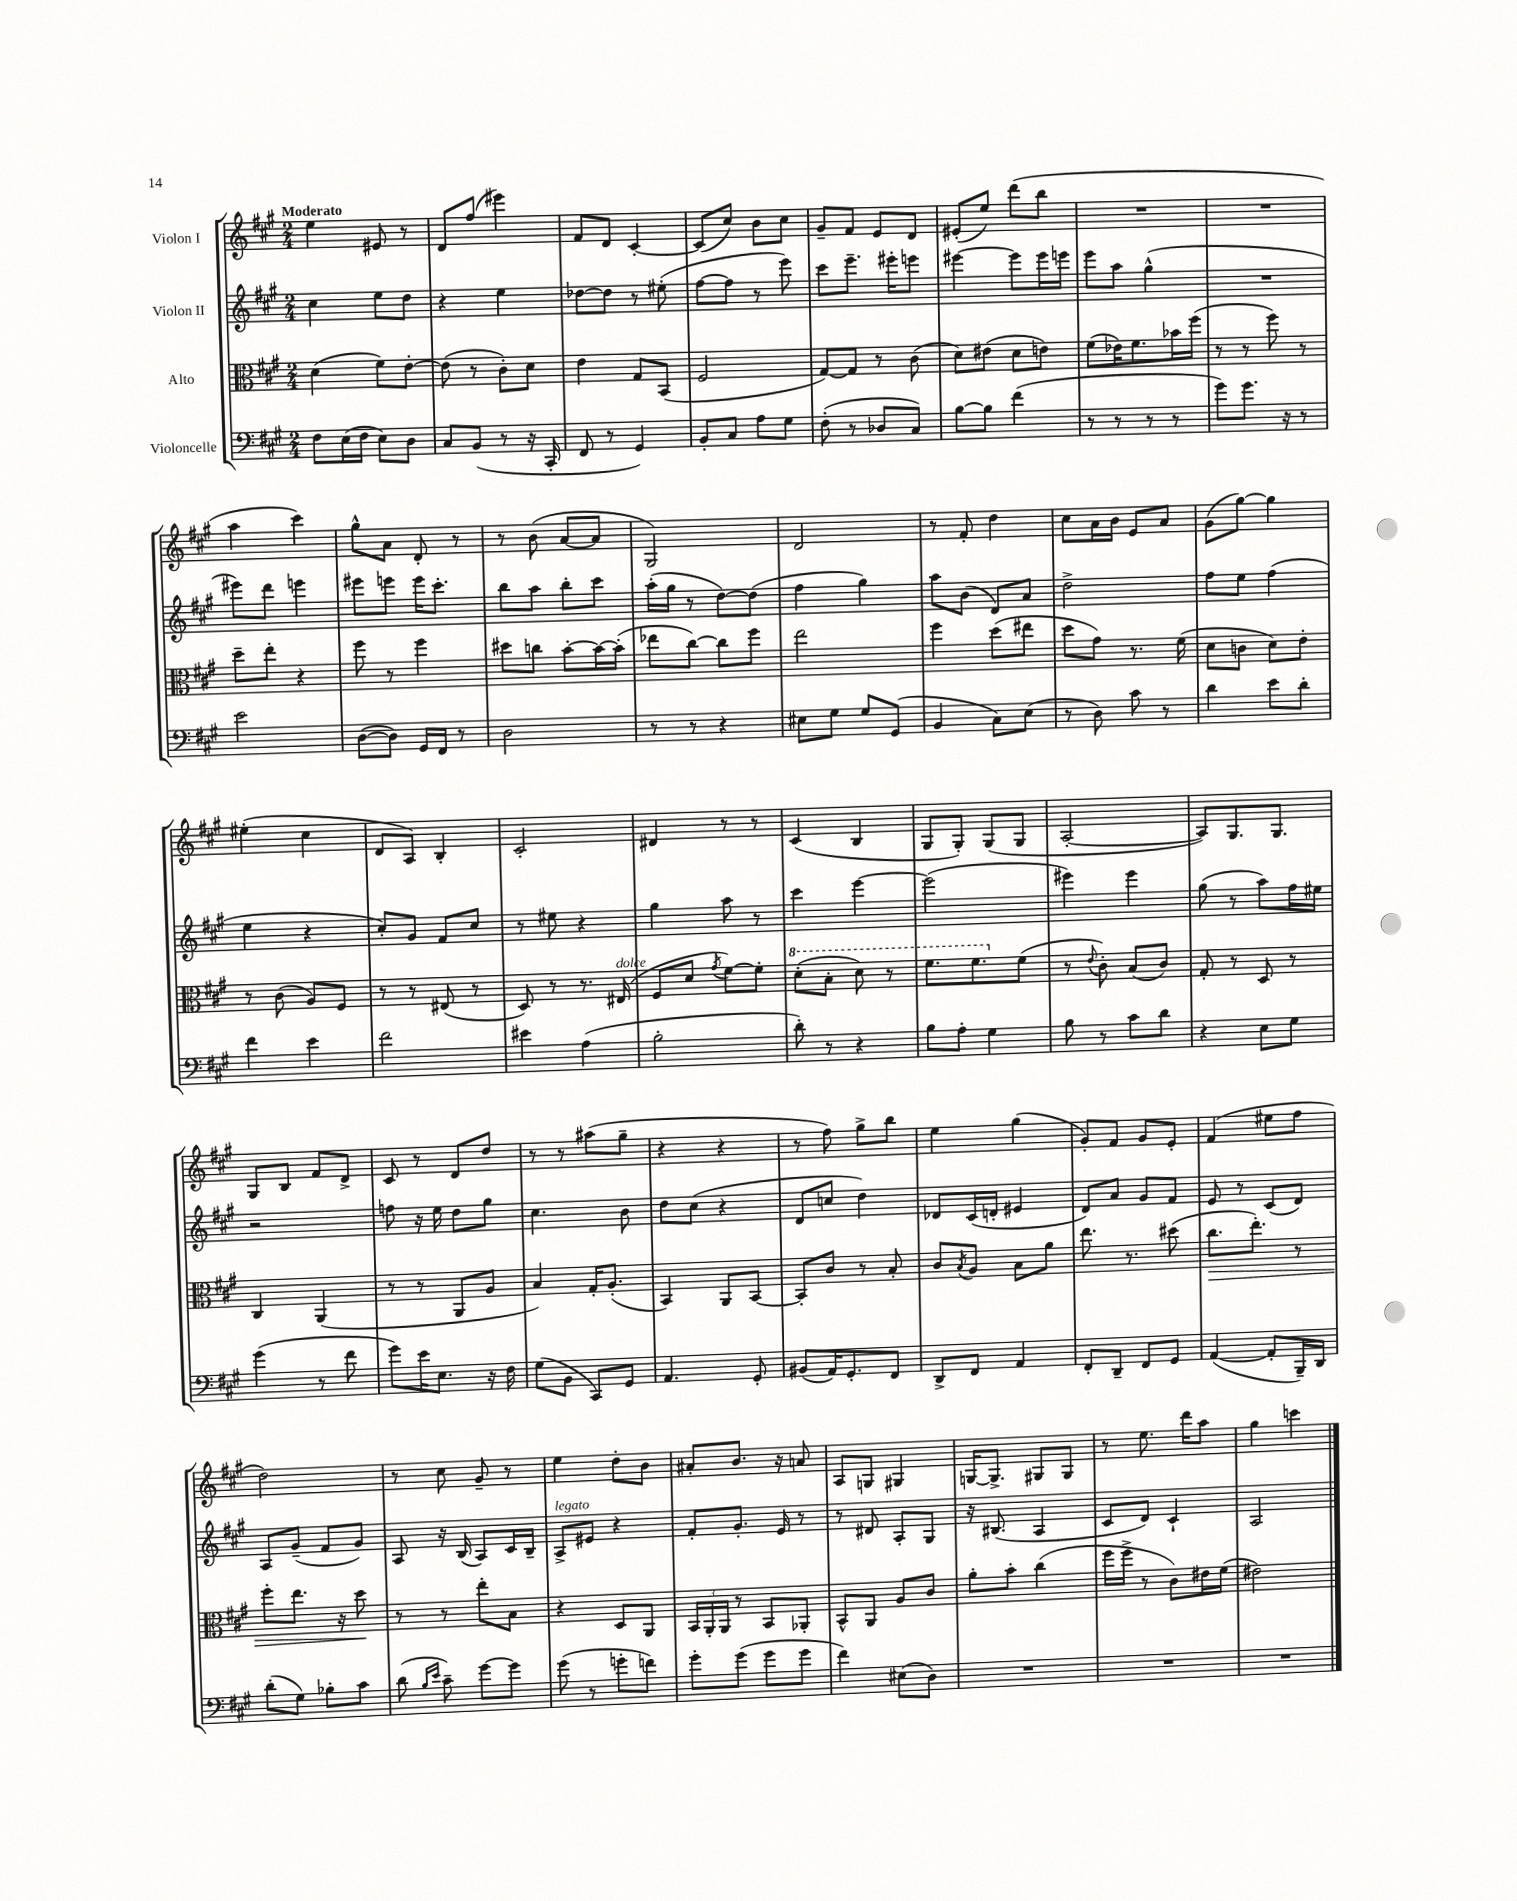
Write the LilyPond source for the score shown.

<<
\new StaffGroup <<
\new Staff = "s0" \with { instrumentName = "Violon I" } {
    \clef treble \key a \major \numericTimeSignature \time 2/4 \tempo "Moderato"
    e''4 eis'8 r8 |
    d'8 fis''8( eis'''4) |
    fis'8 d'8 cis'4~-. |
    cis'8( cis''8) b'8 cis''8 |
    gis'8-- fis'8 e'8 d'8 |
    eis'8-.( e''8) d'''8( b''8 |
    R2 |
    R2 |
    a''4 cis'''4) |
    gis''8-^ a'8 d'8-. r8 |
    r8 b'8( a'8~ a'8 |
    gis2) |
    d'2 |
    r8 fis'8-. d''4 |
    cis''8 a'16 b'16 e'8 a'8 |
    gis'8( gis''8~) gis''4 |
    eis''4-.( cis''4 |
    d'8 a8) b4-. |
    cis'2-. |
    dis'4 r8 r8 |
    cis'4( b4 |
    gis8 gis8-.) gis8( gis8 |
    a2~-. |
    a8) gis8. gis8. |
    gis8 b8 fis'8 d'8-> |
    cis'8 r8 d'8 d''8 |
    r8 r8 ais''8( gis''8-- |
    r4 r4 |
    r8 fis''8) gis''8-> b''8 |
    e''4 gis''4( |
    gis'8-.) fis'8 gis'8 e'8-. |
    fis'4( eis''8 fis''8 |
    d''2) |
    r8 cis''8 gis'8-- r8 |
    e''4 d''8-. b'8 |
    ais'8-. b'8. r16 a'8 |
    a8 g8 gis4 |
    g16~ g8.-> gis8 gis8 |
    r8 e''8. d'''16 a''8 |
    gis''4 c'''4 \bar "|." |
}
\new Staff = "s1" \with { instrumentName = "Violon II" } {
    \clef treble \key a \major \numericTimeSignature \time 2/4
    cis''4 e''8 d''8 |
    r4 e''4 |
    des''8~ des''8 r8 eis''8-.( |
    fis''8~ fis''8 r8 e'''8) |
    cis'''8 e'''8.-- eis'''16-. e'''8 |
    eis'''4~ eis'''8 eis'''16 e'''16 |
    e'''8 a''8 gis''4-^( |
    R2 |
    eis'''8) d'''8 e'''4 |
    eis'''8 e'''8 e'''16 cis'''8.-. |
    b''8 a''8 b''8-. cis'''8 |
    a''16-.( gis''16 r8 d''8~) d''8( |
    fis''4 gis''4) |
    a''8 b'8( d'8) a'8 |
    d''2-> |
    fis''8 e''8 fis''4( |
    e''4 r4 |
    cis''8-.) gis'8 fis'8 cis''8 |
    r8 eis''8 r4 |
    gis''4 a''8 r8 |
    cis'''4 e'''4~ |
    e'''2( |
    eis'''4) eis'''4 |
    gis''8( r8 a''8) fis''16 eis''16 |
    r2 |
    f''8 r16 e''16 d''8 gis''8 |
    cis''4. b'8 |
    d''8 cis''8( r4 |
    d'8 c''8 d''4) |
    des'8 cis'16( d'16-. eis'4 |
    d'8) a'8 gis'8 fis'8 |
    e'8 r8 cis'8( d'8) |
    a8 gis'8--( fis'8 gis'8) |
    a8 r16 b16( a8) cis'16 b16-- |
    a8->^\markup { \italic "legato" } eis'8 r4 |
    fis'8-. gis'8.-. e'16 r8 |
    r8 dis'8 a8-. gis8 |
    r16 bis8.( a4 |
    cis'8 d'8) cis'4-! |
    a2 \bar "|." |
}
\new Staff = "s2" \with { instrumentName = "Alto" } {
    \clef alto \key a \major \numericTimeSignature \time 2/4
    d'4( fis'8) e'8~-. |
    e'8( r8 cis'8-.) d'8 |
    e'4 gis8 b,8( |
    fis2 |
    gis8~) gis8 r8 cis'8( |
    d'8) eis'8( d'8 e'8) |
    fis'8( ees'16) fis'8. bes'16 fis''16( |
    r8 r8 fis''8) r8 |
    d''8-- e''8-. r4 |
    fis''8 r8 fis''4 |
    dis''8 c''8 b'8~-. b'16~ b'16-.( |
    ees''8 cis''8~) cis''8 fis''8 |
    e''2 |
    fis''4 d''8( eis''8 |
    d''8 gis'8) r8. fis'16( |
    d'8 c'8 d'8) e'8-. |
    r8 cis'8( a8) fis8 |
    r8 r8 eis8( r8 |
    d8) r8 r8. eis16^\markup { \italic "dolce" }( |
    fis8 d'8 \acciaccatura { gis'8 } fis'8~) fis'8-. |
    \ottava #1 d''8-.( b'8-. d''8) r8 |
    fis''8. fis''8. \ottava #0 fis'8( |
    r8 \appoggiatura { e'8 } cis'8-.) b8( cis'8) |
    gis8-. r8 d8 r8 |
    cis4 a,4( |
    r8 r8 a,8 a8 |
    b4) gis16-. a8.-.( |
    b,4) a,8 b,8~ |
    b,8-. cis'8 r8 b8-. |
    cis'8 \acciaccatura { b8 } a8 b8 a'8 |
    e''8. r8. dis''8( |
    cis''8.\> e''8.-.) r8 |
    fis''8-. e''8. r16 d''8\! |
    r8 r8 e''8-. b8 |
    r4 d8 a,8 |
    \tuplet 3/2 { b,16 a,16-. a,16 } r8 b,8 aes,8-. |
    b,8-^ a,8 a8 cis'8 |
    a'8-. b'8-. cis''4( |
    fis''16 fis''16-> r8 cis'8) eis'16 fis'16( |
    eis'2) \bar "|." |
}
\new Staff = "s3" \with { instrumentName = "Violoncelle" } {
    \clef bass \key a \major \numericTimeSignature \time 2/4
    fis8 e16( fis16 e8) d8 |
    cis8 b,8( r8 r16 cis,16-. |
    fis,8 r8 gis,4) |
    b,8-. cis8 a8 gis8 |
    fis8-.( r8 des8 cis8) |
    b8~ b8 fis'4( |
    r8 r8 r8 r8 |
    gis'8) gis'8. r16 r8 |
    e'2 |
    d8~( d8) gis,16 fis,16 r8 |
    d2 |
    r8 r8 r4 |
    eis8 gis8 gis8 gis,8( |
    b,4 cis8) e8( |
    r8 d8) cis'8 r8 |
    d'4 e'8 d'8-. |
    fis'4 e'4 |
    fis'2 |
    eis'4 a4( |
    b2-. |
    d'8-.) r8 r4 |
    b8 a8-. gis4 |
    b8 r8 cis'8 d'8 |
    r4 e8 gis8 |
    gis'4( r8 fis'8 |
    gis'8) e'16 e8. r16 fis16 |
    gis8( b,8 cis,8) gis,8 |
    a,4. gis,8-. |
    bis,8( a,16) gis,8.-. fis,8 |
    d,8-> fis,8 a,4 |
    fis,8-. d,8-- fis,8 gis,8 |
    a,4~( a,8-. b,,16--) d,16 |
    d'8-.( gis8) bes8-. cis'8 |
    d'8( \grace { b16 e'16 } cis'8--) gis'8~ gis'8 |
    gis'8( r8 g'8-. f'8) |
    gis'8-. gis'8( gis'8 gis'8 |
    fis'4) eis8( d8) |
    R2 |
    R2 |
    R2 \bar "|." |
}
>>
>>
\layout { \context { \Score \remove "Bar_number_engraver" } }
